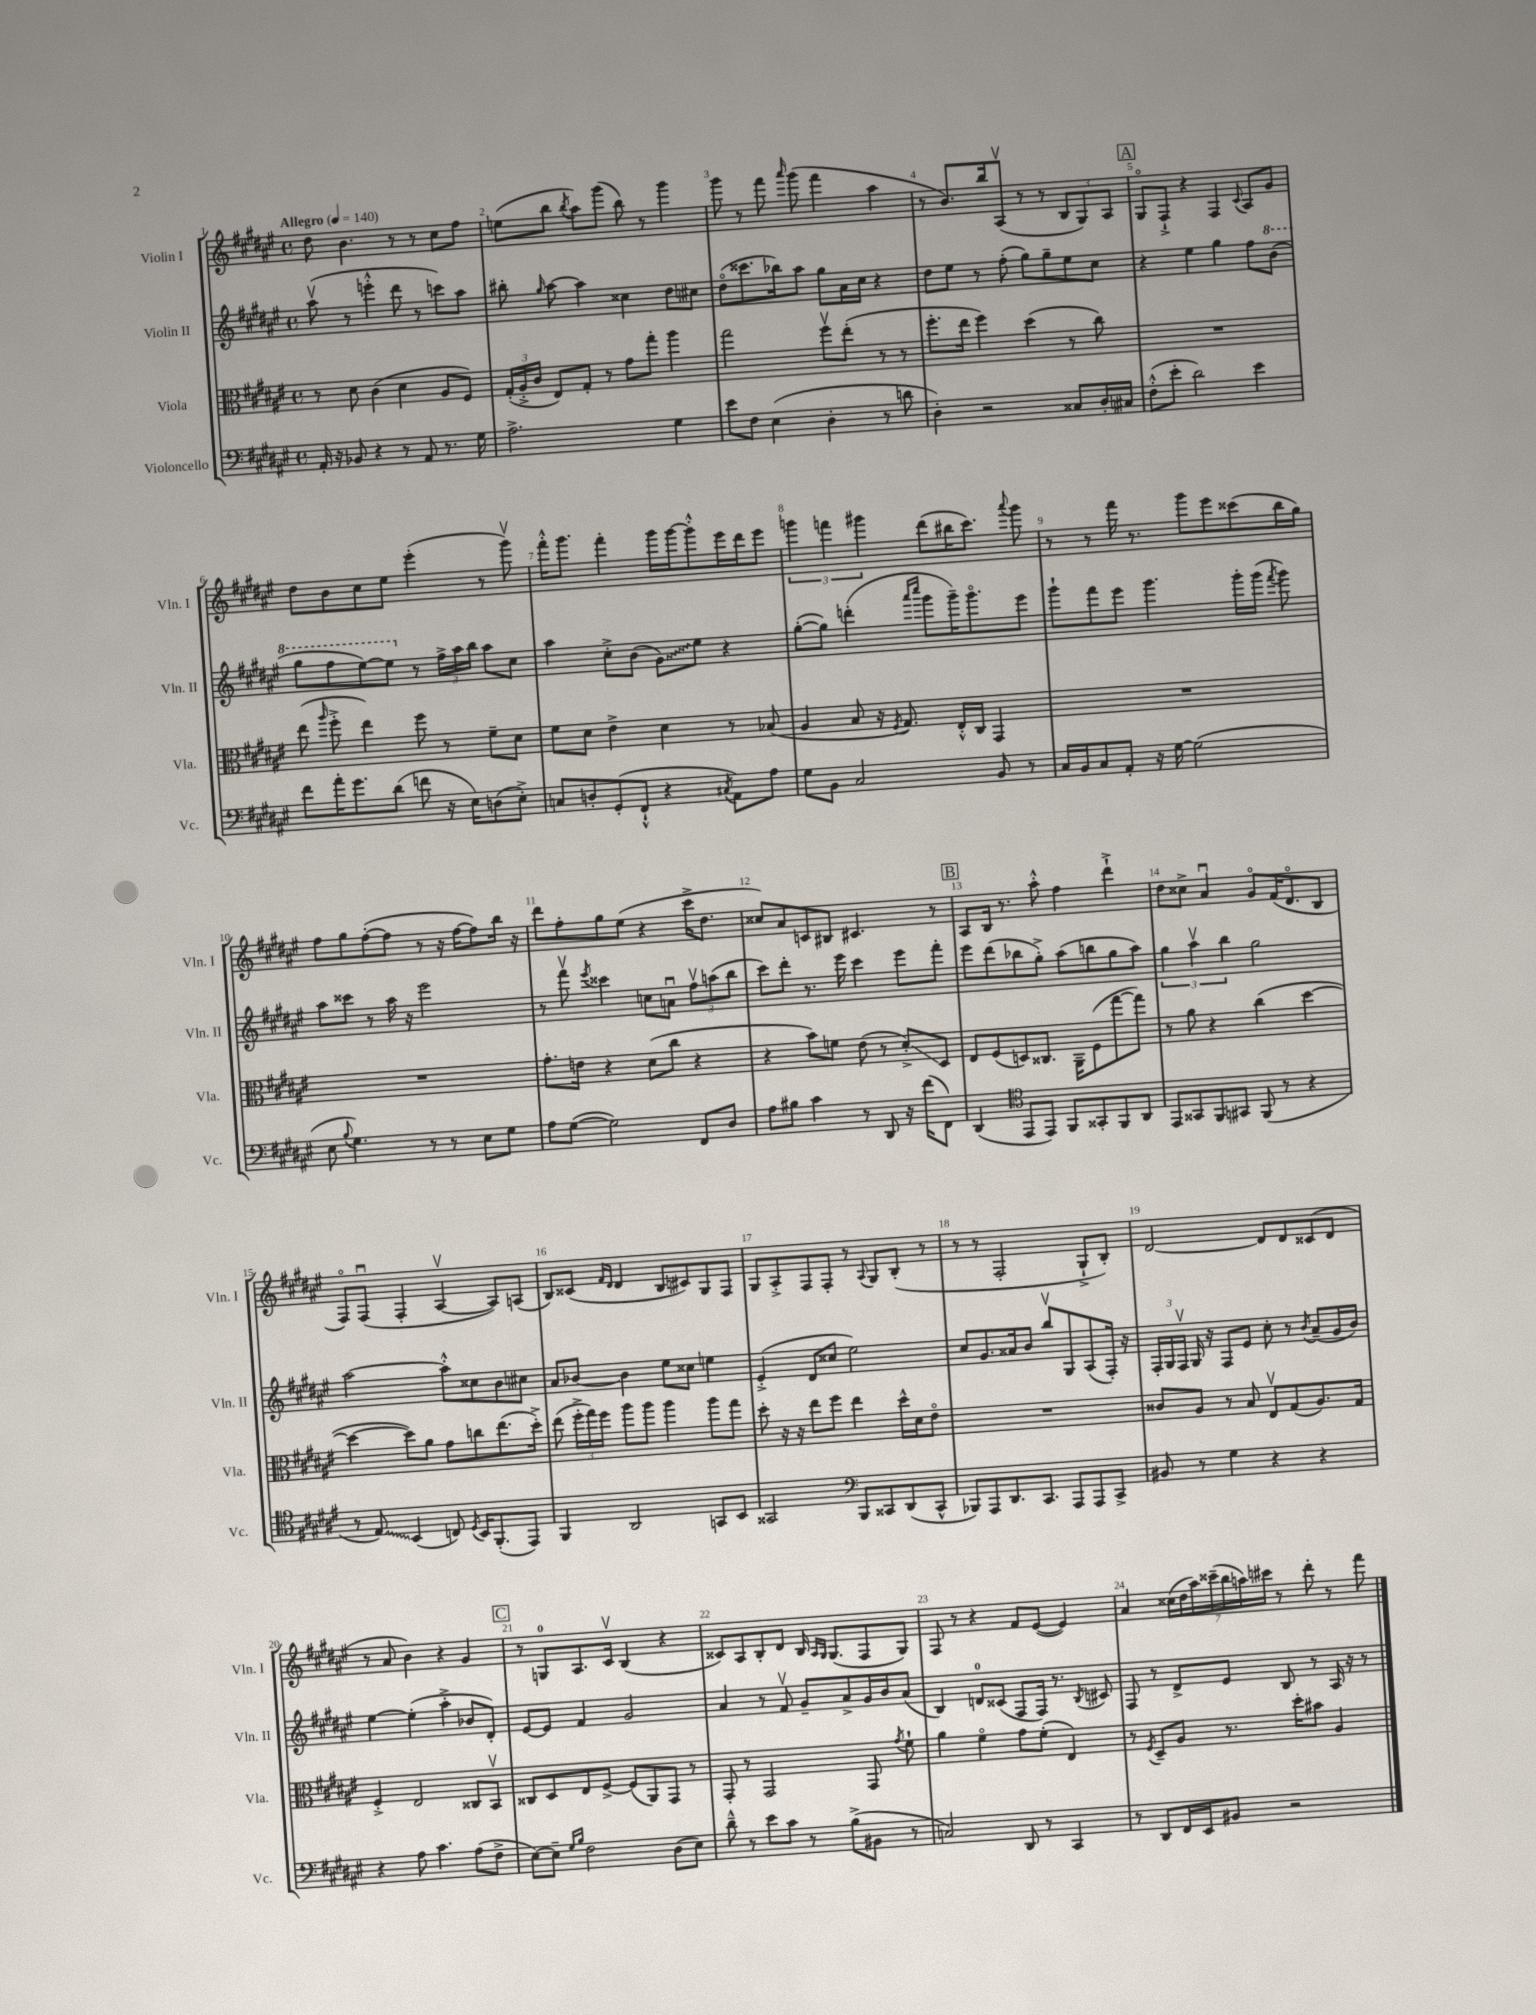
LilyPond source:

<<
\new StaffGroup <<
\new Staff = "s0" \with { instrumentName = "Violin I" shortInstrumentName = "Vln. I" } {
    \clef treble \key fis \major \defaultTimeSignature \time 4/4 \tempo "Allegro" 4 = 140
    \autoBeamOff dis''8 b'4. r8 r8 cis''8[ fis''8] |
    e''8[( b''8] \acciaccatura { b''8 } ais''8[) gis'''8]( b''8) r8 gis'''4 |
    gis'''8 r8 fis'''8 \grace { ais'''16 } gis'''8( fis'''4 ais''4 |
    r8 b'8.[) b''16 ais8]\upbow( r8 r8 \tuplet 3/2 { b8[ gis8) ais8] } |
    \mark \markup { \box "A" } gis8[\flageolet fis8]-!-> r4 fis4 \appoggiatura { cis'8 } ais8[ gis'8] |
    dis''8[ b'8 cis''8 eis''8] eis'''4-.( r8 gis'''8\upbow) |
    fis'''16[-.-^ gis'''8.] fis'''4-. gis'''16[ gis'''16~ gis'''8-.-^ eis'''16 dis'''16 eis'''8] |
    \tuplet 3/2 { g'''4 f'''4 gis'''4 } dis'''8[( bis''16 cis'''8.]) \appoggiatura { ais'''8 } gis'''8 |
    r8 r8 fis'''16 r8. gis'''8[ eis'''8 cisis'''8( b''16 gis''16]) |
    fis''8[ gis''8 fis''8~-.( fis''8] r8 r16 fis''16[~ fis''8) b''16] r16 |
    dis'''8[ fis''8-. gis''8 eis''8]( r4 cis'''16[-> dis''8.] |
    cisis''8[) ais'8 c'8 bis8] cis'4. r8 |
    \mark \markup { \box "B" } ais8[ b16] r8. ais''8-.-^ fis''4 dis'''4-!-> |
    dis''8[ cisis''8]-> ais'4\downbow gis'8[\flageolet fis'16( dis'8.\flageolet b8] |
    fis8[\flageolet) fis8]\downbow( fis4-. ais4~\upbow ais8[) a8]( |
    b8[) cisis'8]( \grace { fis'16[ dis'16] } dis'4 b8[ cis'8) gis8 fis8] |
    gis8[ ais8-.-> fis8 fis8]-. r8 \appoggiatura { ais8 } gis8[ b8]-.( r8 |
    r8 r8 fis2-. gis8[-!-> b8]-.) |
    dis'2~ dis'8[ dis'8 cisis'8( dis'8] |
    r8 ais'8 b'4) r4 gis'4 |
    \mark \markup { \box "C" } r8 g8[-0 ais8. cis'16]\upbow b4( r4 |
    cisis'8[) ais8 b8-. dis'8] b16 \grace { ais16[ gis16] } gis8.[( fis8 gis8]) |
    fis8 r8 r4 fis'8[ eis'8]~( eis'4) |
    ais'4 \tuplet 7/4 { cisis''16[( dis''16 ais''16) cisis'''16--( b''16 a''16) cis'''16] } r8 dis'''8-. r8 fis'''8 \bar "|." |
}
\new Staff = "s1" \with { instrumentName = "Violin II" shortInstrumentName = "Vln. II" } {
    \clef treble \key fis \major \defaultTimeSignature \time 4/4
    \autoBeamOff ais''8\upbow( r8 e'''4-.-^ dis'''8 r8 c'''8[) ais''8] |
    bis''8-. \grace { gis''16 } ais''8~ ais''4 cisis''4 dis''8[ cis''8] |
    dis''8[\flageolet( cisis'''8. bes''16) ais''8] gis''8[ ais'16 cis''16] r4 |
    dis''8[ eis''8] r8 fis''8-.( gis''8[) gis''8-- eis''8 cis''8] |
    \mark \markup { \box "A" } r4 eis''4 gis''4 fis''8[ \ottava #1 b''8]( |
    gis'''8[ fis'''8 eis'''8~) eis'''8] \ottava #0 r8 \tuplet 3/2 { fis''16[-> ais''16 b''16] } ais''8[ cis''8] |
    ais''4 cis''8[-.-> b'8]( \once \override Glissando.style = #'zigzag gis'8[\glissando) eis''8] r4 |
    gis''8[~-.( gis''8]) d'''4-.( \grace { ais'''16[ cis''''16] } gis'''8[ gis'''16--) gis'''8.\flageolet eis'''8] |
    gis'''8[-! fis'''8 eis'''8] gis'''4. gis'''16[-. gis'''16]( \acciaccatura { fis'''8 } gis'''8) |
    ais''8[ cisis'''8] r8 ais''16 r16 eis'''2 |
    r8 fis'''8\upbow \acciaccatura { eis'''8 } cisis'''4 c''8[ a'8]\downbow \tuplet 3/2 { fis''8[\upbow a''8( b''8] } |
    cis'''8[) dis'''8]-. r8. eis'''16 cis'''4 eis'''8[ fis'''8]-. |
    \mark \markup { \box "B" } eis'''8[ dis'''8( bes''8 gis''8]-.->) ais''8[( b''8 gis''8 ais''8]) |
    \tuplet 3/2 { gis''4 ais''4\upbow b''4 } gis''2 |
    ais''2~ ais''8[-.-^ cisis''8 b'8 cis''8] |
    ais'8[ bes'8]~ bes'4 eis''8[ cisis''8] e''4 |
    eis'4-.->( dis'8[ cisis''8] eis''2) |
    cis''8[ gis'8. aisis'16 b'8] b''8[\upbow gis8 ais8( fis16]-.) r16 |
    \tuplet 3/2 { fis16[-. gis16 fis16]\upbow } gis16 r16 fis8[ eis'8] cis''8-. r8 \acciaccatura { b'8 } ais'8[--( gis'16 b'16]) |
    eis''4~ eis''4-.( ais''4-.-> bes'8[ dis'8]-.) |
    \mark \markup { \box "C" } eis'8[~ eis'8] fis'4 gis'2 |
    ais'4 r8 fis'8\upbow gis'8[-- ais'8-> gis'16 b'16 ais'8]( |
    b4) d'8[-0 cisis'8]( fis8[ fis16]) r8. \acciaccatura { b8 } cis'8 |
    fis8 r8 dis'8[-> eis'8] b8 r8 ais16 r16 r8 \bar "|." |
}
\new Staff = "s2" \with { instrumentName = "Viola" shortInstrumentName = "Vla." } {
    \clef alto \key fis \major \defaultTimeSignature \time 4/4
    \autoBeamOff r8 dis'8 cis'4( dis'4 ais8[ fis8]) |
    \tuplet 3/2 { gis16[-.( ais16-.-> cis'16] } eis8[) gis8]-. r8 gis'8[ gis''8]-. ais''4 |
    gis''2 fis''8[\upbow eis''8]-.( r8 r8 |
    fis''8.[-. eis''16] fis''4) dis''4( r8 cis''8) |
    \mark \markup { \box "A" } R1 |
    eis''8( \grace { ais''16 } fis''8-.-> eis''4) fis''8 r8 fis'8[-- dis'8] |
    fis'8[ dis'8] eis'4-> dis'4 r8 bes8( |
    ais4 b8 r16 \acciaccatura { fis8 } gis8.) eis16[-.-^ cis16] gis,4 |
    R1 |
    R1 |
    gis'8.[-. e'16] r4 dis'8[( cis''8] r4 |
    r4 b'8[) f'8] eis'8( r8 dis'8[-.->\glissando) dis8] |
    \mark \markup { \box "B" } eis8[ fis8( d8) cisis8.] ais,16[-- fis8( gis''8~ gis''8]) |
    r8 ais'8 r4 cis''4( dis''4~ |
    dis''4~ dis''8[) ais'8] gis'8[ c''8 eis''8.( dis''16]-.->) |
    eis''8( \tuplet 3/2 { fis''16[-.-> gis''16) fis''16] } ais''8[ ais''8] ais''4 ais''8[ gis''8] |
    dis''8-. r16 r16 eis''8[ fis''8] eis''4 dis''16[-^ dis'16 eis'8]\flageolet |
    R1 |
    cisis'8[ ais8] r8 b8 eis8[\upbow gis8( ais8.) gis16] |
    fis4-.-> eis2 cisis8[ b,8]\upbow |
    \mark \markup { \box "C" } cisis8[ dis8 eis8 fis8]~-> fis8[( ais,8) gis,8] r8 |
    gis,8-. r8 gis,2 gis,8 \acciaccatura { gis'8 } fis'8-! |
    ais'4 fis'4\flageolet gis'8[ fis'8]-.( eis4) |
    r8 \acciaccatura { fis8 } dis8[-- ais8] r8. dis''16[-. bis'8] ais4 \bar "|." |
}
\new Staff = "s3" \with { instrumentName = "Violoncello" shortInstrumentName = "Vc." } {
    \clef bass \key fis \major \defaultTimeSignature \time 4/4
    \autoBeamOff ais,16-. r16 bes,8 r4 r8 ais,8 r8. gis16 |
    ais2.-> gis4 |
    eis'8[ fis8] eis4( dis4-. r8 d'8 |
    dis4-.) r2 cisis8[ dis16-. cis16] |
    \mark \markup { \box "A" } fis8[-.-^( eis'8]-. dis'2) eis'4 |
    fis'8[ ais'16-. gis'8. dis'8]( f'8 r16 eis16[) d8( eis8]-.->) |
    c8[ d8-. gis,8-.( fis,8]-!-^ r4 \acciaccatura { cis8 } ais,8[) ais8] |
    gis8[ b,8] cis2 b,8 r8 |
    cis16[ b,16 cis8 ais,8]-. r16 gis16~ gis2( |
    eis8 \appoggiatura { b8 } gis4.) r8 r8 eis8[ gis8] |
    ais8[ gis8]~( gis2) fis,8[ dis8] |
    ais8[ bis8] cis'4 r8 dis,8 r16 fis'16[( fis,8]) |
    \mark \markup { \box "B" } dis,4( \clef tenor eis,8[ eis,8]) fis,8[ gisis,8-. fis,8 ais,8] |
    eis,8[ gisis,8 fis,8 gis,8] fis,8( r8 r4 |
    r8 \once \override Glissando.style = #'zigzag eis8\glissando) b,4( c8) \acciaccatura { dis8 } b,16[ fis,8.-.( eis,8]) |
    fis,4 ais,2 g,8[ b,8] |
    gisis,2 \clef bass b,,8[ cisis,8 dis,8( cisis,8]-^ |
    bes,,8[) ais,,8 dis,8. cis,8.] ais,,8[ ais,,8 cis,8]-> |
    bis,8 r8 gis4 r4 r4 |
    r4 ais8 cis'4. ais8[( fis8]-> |
    \mark \markup { \box "C" } eis8[~) eis8]-- \grace { gis16[ b16] } fis2 dis8[( eis8]) |
    dis'8---^ r8 eis'8[ cis'8] r8 b8[->( bis,8] r8 |
    c2) dis,8 r8 cis,4 |
    r8 dis,8[ fis,16 eis,16 bis,8] r2 \bar "|." |
}
>>
>>
\layout { \context { \Score \override BarNumber.break-visibility = ##(#f #t #t) barNumberVisibility = #all-bar-numbers-visible } }
